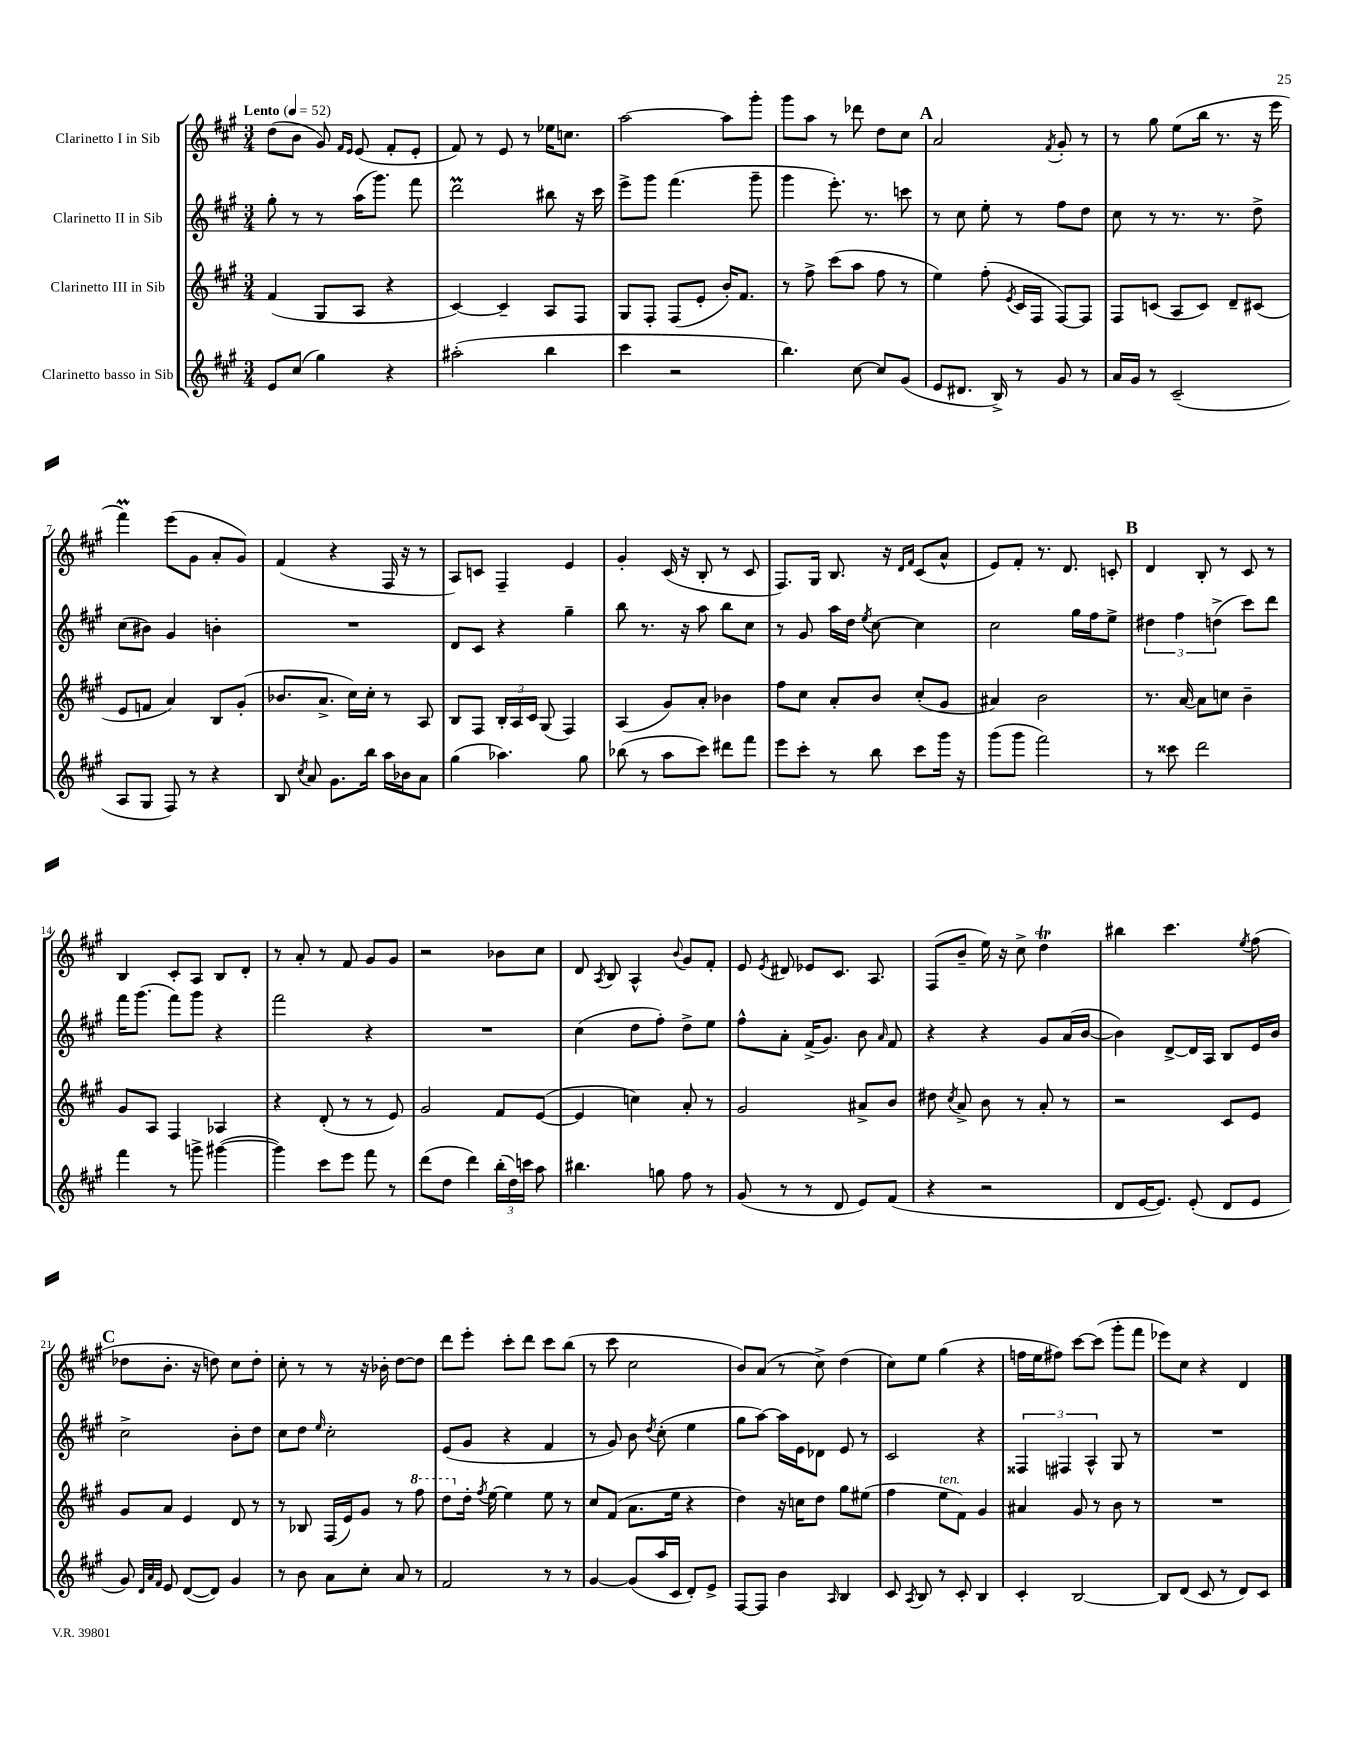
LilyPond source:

<<
\new StaffGroup <<
\new Staff = "s0" \with { instrumentName = "Clarinetto I in Sib" } {
    \clef treble \key a \major \numericTimeSignature \time 3/4 \tempo "Lento" 4 = 52
    \autoBeamOff d''8[( b'8] gis'8) \grace { fis'16[ e'16] } e'8( fis'8[-. e'8]-. |
    fis'8) r8 e'8 r8 ees''16[ c''8.] |
    a''2~ a''8[ gis'''8]-. |
    gis'''8[ a''8] r8 des'''8 d''8[ cis''8] |
    \mark \markup { \bold "A" } a'2 \acciaccatura { fis'8 } gis'8-. r8 |
    r8 gis''8 e''8[( b''16] r8. r16 e'''16 |
    fis'''4\prall) e'''8[( gis'8] a'8[-. gis'8]) |
    fis'4( r4 fis16 r16 r8 |
    a8[) c'8] fis4-- e'4 |
    gis'4-. cis'16( r16 b8-. r8 cis'8 |
    fis8.[) gis16] b8. r16 \grace { d'16[ fis'16] } cis'8[( a'8]-^ |
    e'8[) fis'8]-. r8. d'8. c'8-. |
    \mark \markup { \bold "B" } d'4 b8-. r8 cis'8 r8 |
    b4 cis'8[-. a8] b8[ d'8]-. |
    r8 a'8-. r8 fis'8 gis'8[ gis'8] |
    r2 bes'8[ cis''8] |
    d'8 \acciaccatura { a8 } b8 a4-^ \appoggiatura { b'8 } gis'8[ fis'8]-. |
    e'8 \acciaccatura { e'8 } dis'8 ees'8[ cis'8.] a8. |
    fis8[( b'8]-- e''16) r16 cis''8-> d''4\trill |
    bis''4 cis'''4. \acciaccatura { e''8 } fis''8( |
    \mark \markup { \bold "C" } des''8[ b'8.]-. r16 d''8) cis''8[ d''8]-. |
    cis''8-. r8 r8 r16 bes'16-. d''8[~ d''8] |
    d'''8[ e'''8]-. cis'''8[-. d'''8] cis'''8[ b''8]( |
    r8 cis'''8 cis''2 |
    b'8[) a'8]( r8 cis''8->) d''4( |
    cis''8[) e''8] gis''4( r4 |
    f''16[ e''16 fis''8]) cis'''8[~ cis'''8]( gis'''8[-. fis'''8] |
    ees'''8[) cis''8] r4 d'4 \bar "|." |
}
\new Staff = "s1" \with { instrumentName = "Clarinetto II in Sib" } {
    \clef treble \key a \major \numericTimeSignature \time 3/4
    \autoBeamOff gis''8-. r8 r8 a''16[( gis'''8.]) fis'''8 |
    d'''2\prall bis''8 r16 cis'''16 |
    e'''8[-> gis'''8] fis'''4.( gis'''8-- |
    gis'''4 e'''8.-.) r8. c'''8 |
    \mark \markup { \bold "A" } r8 cis''8 e''8-. r8 fis''8[ d''8] |
    cis''8 r8 r8. r8. d''8-> |
    cis''8[( bis'8]) gis'4 b'4-. |
    R2. |
    d'8[ cis'8] r4 gis''4-- |
    b''8 r8. r16 a''8 b''8[ cis''8] |
    r8 gis'8 a''16[ d''16] \acciaccatura { e''8 } cis''8~ cis''4 |
    cis''2 gis''16[ fis''16 e''8]-> |
    \mark \markup { \bold "B" } \tuplet 3/2 { dis''4 fis''4 d''4->( } cis'''8[) d'''8] |
    fis'''16[ gis'''8.]( fis'''8[) gis'''8] r4 |
    fis'''2 r4 |
    R2. |
    cis''4( d''8[ fis''8]-.) d''8[-> e''8] |
    fis''8[-^ a'8]-. fis'16[->( gis'8.]) b'8 \grace { a'16 } fis'8 |
    r4 r4 gis'8[ a'16( b'16]~ |
    b'4) d'8[~-> d'16 a16] b8[ e'16 b'16] |
    \mark \markup { \bold "C" } cis''2-> b'8[-. d''8] |
    cis''8[ d''8] \grace { e''16 } cis''2-. |
    e'8[( gis'8] r4 fis'4 |
    r8 gis'8) b'8 \acciaccatura { d''8 } cis''8-.( e''4 |
    gis''8[ a''8]~) a''16[ e'16 des'8] e'8 r8 |
    cis'2 r4 |
    \tuplet 3/2 { fisis4 fis4 a4-^ } gis8 r8 |
    R2. \bar "|." |
}
\new Staff = "s2" \with { instrumentName = "Clarinetto III in Sib" } {
    \clef treble \key a \major \numericTimeSignature \time 3/4
    \autoBeamOff fis'4( gis8[ a8] r4 |
    cis'4~) cis'4-- a8[ fis8] |
    gis8[ fis8]-. fis8[( e'8]-. b'16[-.) fis'8.] |
    r8 fis''8-> cis'''8[( a''8] fis''8 r8 |
    \mark \markup { \bold "A" } e''4) fis''8-.( \acciaccatura { e'8 } cis'16[ fis16] fis8[~) fis8] |
    fis8[ c'8]( a8[ c'8]) d'8[-- cis'8]( |
    e'8[ f'8] a'4) b8[ gis'8]-.( |
    bes'8.[ a'8.]-> cis''16[) cis''16]-. r8 a8 |
    b8[ fis8] \tuplet 3/2 { b16[-. a16 cis'16] } gis8( fis4) |
    a4( gis'8[) a'8]-. bes'4 |
    fis''8[ cis''8] a'8[-. b'8] cis''8[-.( gis'8] |
    ais'4) b'2 |
    \mark \markup { \bold "B" } r8. a'16~ a'8[ c''8] b'4-- |
    gis'8[ a8] fis4 aes4 |
    r4 d'8-.( r8 r8 e'8) |
    gis'2 fis'8[ e'8]~( |
    e'4 c''4) a'8-. r8 |
    gis'2 ais'8[-> b'8] |
    dis''8 \acciaccatura { cis''8 } a'8-> b'8 r8 a'8-. r8 |
    r2 cis'8[ e'8] |
    \mark \markup { \bold "C" } gis'8[ a'8] e'4 d'8 r8 |
    r8 bes8 fis16[( e'16) gis'8] r8 \ottava #1 fis'''8 |
    d'''8[ \ottava #0 d''16]-. \acciaccatura { fis''8 } e''16~ e''4 e''8 r8 |
    cis''8[ fis'8]( a'8.[ e''16] r4 |
    d''4) r16 c''16[ d''8] gis''8[ eis''8]( |
    fis''4 e''8[^\markup { \italic "ten." } fis'8]) gis'4 |
    ais'4 gis'8 r8 b'8 r8 |
    R2. \bar "|." |
}
\new Staff = "s3" \with { instrumentName = "Clarinetto basso in Sib" } {
    \clef treble \key a \major \numericTimeSignature \time 3/4
    \autoBeamOff e'8[ cis''8]( gis''4) r4 |
    ais''2-.( b''4 |
    cis'''4 r2 |
    b''4.) cis''8~ cis''8[ gis'8]( |
    \mark \markup { \bold "A" } e'8[ dis'8.] b16->) r8 gis'8 r8 |
    a'16[ gis'16] r8 cis'2--( |
    a8[ gis8] fis8) r8 r4 |
    b8 \acciaccatura { cis''8 } a'8 gis'8.[ b''16] a''16[ bes'16 a'8] |
    gis''4( aes''4.) gis''8 |
    bes''8( r8 a''8[ cis'''8]) dis'''8[ fis'''8] |
    e'''8[ cis'''8]-. r8 b''8 cis'''8[ gis'''16] r16 |
    gis'''8[( gis'''8] fis'''2) |
    \mark \markup { \bold "B" } r8 cisis'''8 d'''2 |
    fis'''4 r8 g'''8-> gis'''4~( |
    gis'''4) cis'''8[ e'''8] fis'''8 r8 |
    d'''8[( d''8] d'''4) \tuplet 3/2 { b''16[-.( d''16) c'''16] } a''8 |
    bis''4. g''8 fis''8 r8 |
    gis'8( r8 r8 d'8 e'8[) fis'8]( |
    r4 r2 |
    d'8[ e'16~ e'8.]) e'8-.( d'8[ e'8] |
    \mark \markup { \bold "C" } gis'8) \grace { d'32[ a'32 fis'32] } e'8 d'8[~( d'8]) gis'4 |
    r8 b'8 a'8[ cis''8]-. a'8 r8 |
    fis'2 r8 r8 |
    gis'4~ gis'8[( a''16 cis'16] d'8[-.) e'8]-> |
    fis8[~ fis8] b'4 \grace { a16 } b4 |
    cis'8 \acciaccatura { a8 } b8 r8 cis'8-. b4 |
    cis'4-. b2~ |
    b8[ d'8]( cis'8 r8 d'8[) cis'8] \bar "|." |
}
>>
>>
